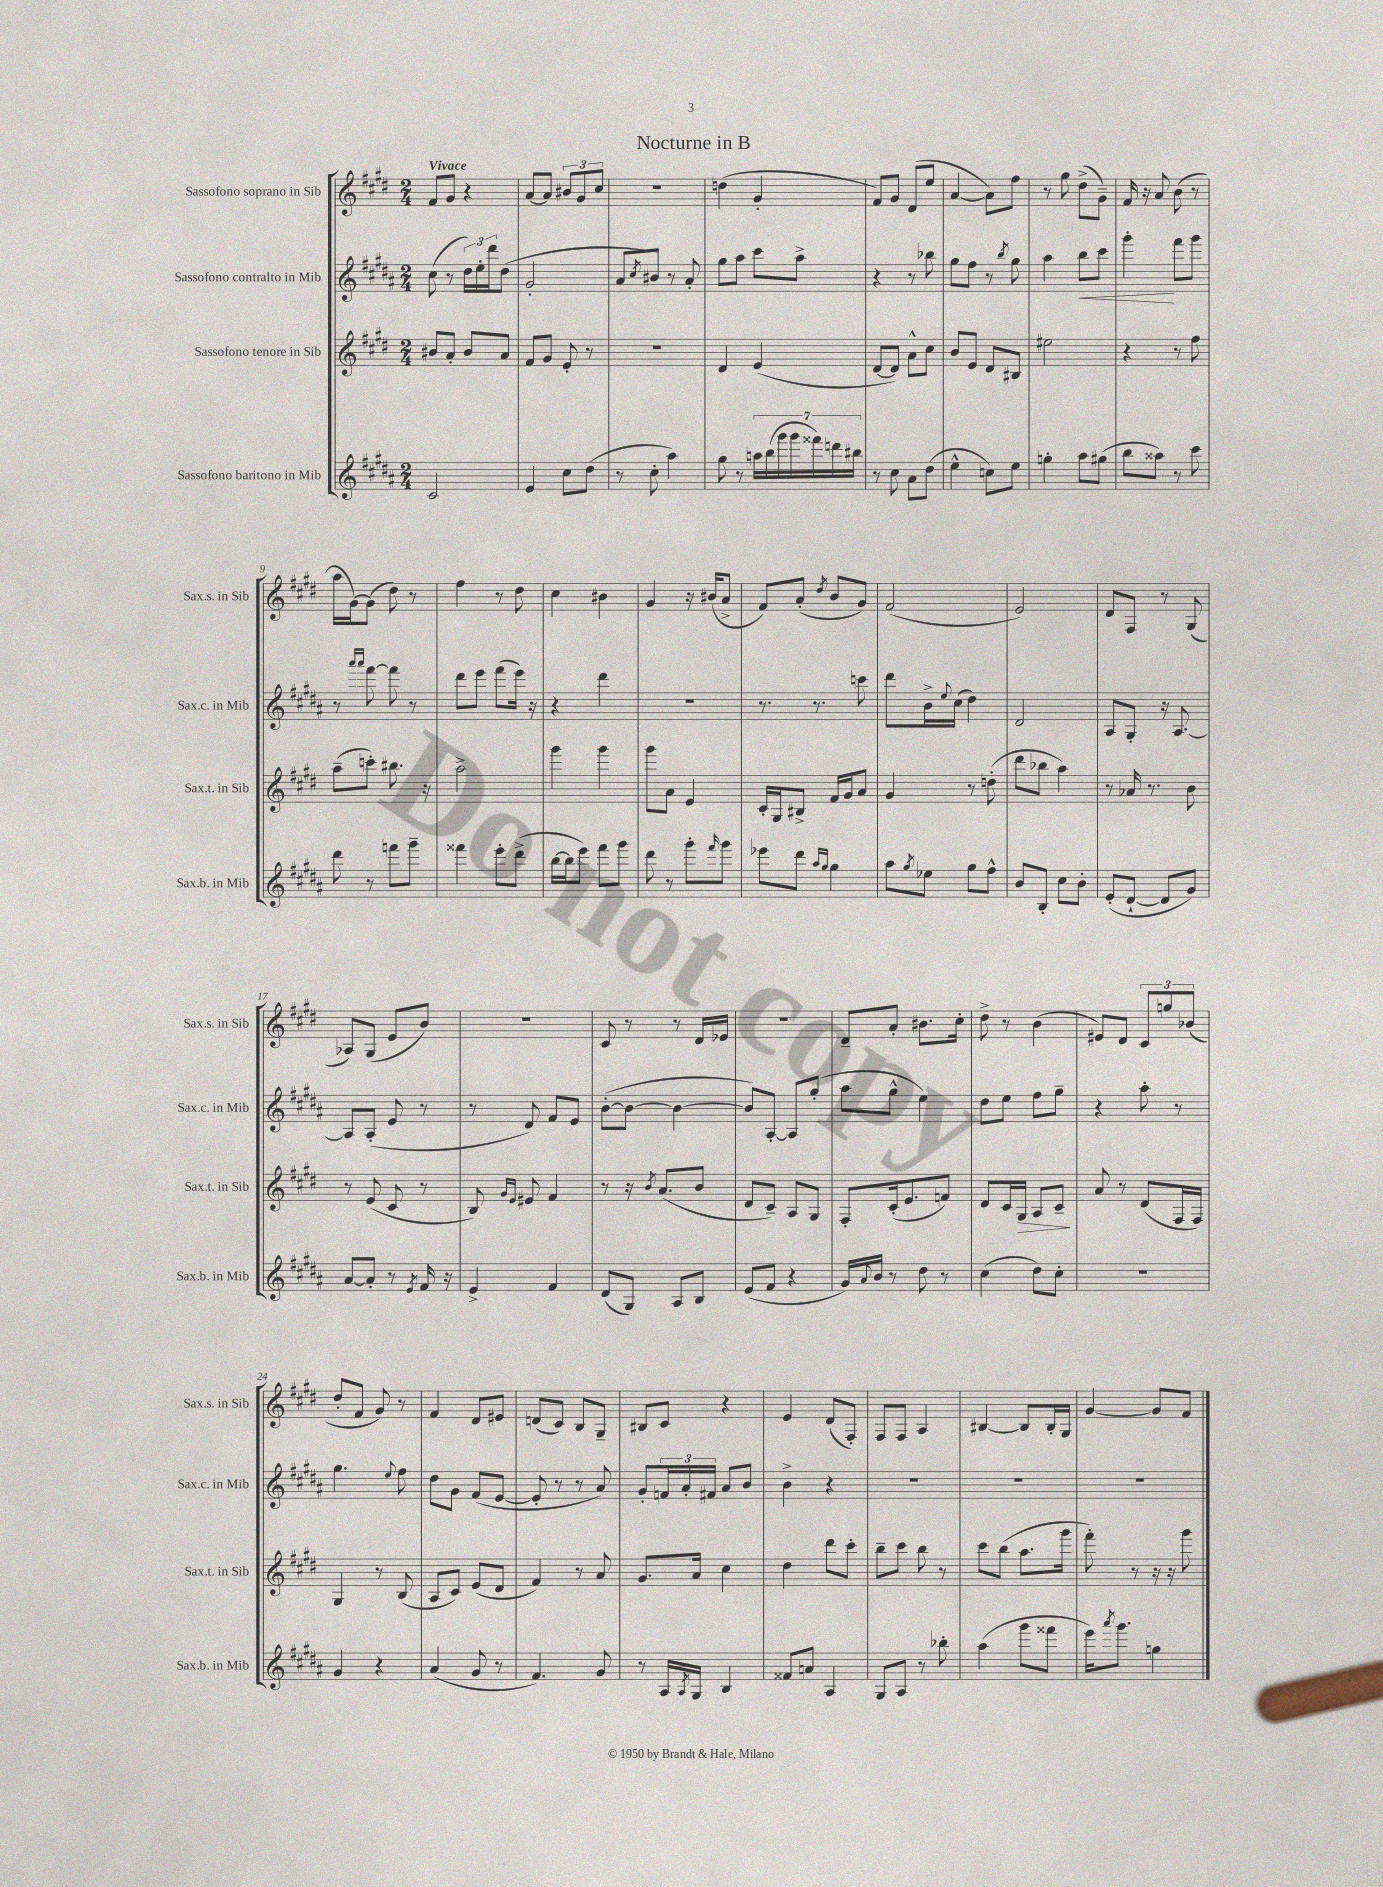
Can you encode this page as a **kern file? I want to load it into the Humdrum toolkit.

**kern	**kern	**kern	**kern
*staff4	*staff3	*staff2	*staff1
*clefG2	*clefG2	*clefG2	*clefG2
*k[f#c#g#d#a#]	*k[f#c#g#d#]	*k[f#c#g#d#a#]	*k[f#c#g#d#]
*M2/4	*M2/4	*M2/4	*M2/4
2c#	8b#	(8cc#	8f#
.	8a'	8r	8g#
.	8b#	24dd#)	4r
.	.	24ee'	.
.	.	24ddd#	.
.	8a	(8dd#	.
=	=	=	=
4e	8f#	2g#'	[8a
.	8g#	.	8a]
8cc#	8e'	.	12b#
.	.	.	12g#
(8dd#	8r	.	.
.	.	.	12cc#
=	=	=	=
8r	2r	8a#	2r
.	.	8qcc#	.
8cc#'	.	8b#)	.
4aa#)	.	8r	.
.	.	8a#'	.
=	=	=	=
8gg#	4d#	8gg#	(4dd
8r	.	8aa#	.
28aa	(4e	8ccc#	4g#'
(28bb	.	.	.
28ggg#	.	.	.
28ggg#	.	.	.
.	.	8aa#^	.
28fff##)	.	.	.
28ddd	.	.	.
28bb#	.	.	.
=	=	=	=
8r	[8d#	4r	8f#)
8cc#	8d#])	.	8g#
8a#	8a^^	8r	(8d#
(8dd#	8cc#	8bb-	8ee
=	=	=	=
4ee^^	8b	8gg#	[4a
.	8e	8ff#	.
8cc)	8d#	8r	8a])
.	.	8qbb	.
8ee	8B#	8gg#	8ff#
=	=	=	=
4gg'	2ee#	4aa#	8r
.	.	.	8gg#
8aa#	.	8bb	(8dd#^
(8gg#	.	8ccc#	8g#~)
=	=	=	=
8bb	4r	4ggg#'	16f#
.	.	.	16r
8aa##)	.	.	8a
8r	8r	8fff#	(8b
8ccc#	8ff#	8ggg#	8r
=	=	=	=
8ddd#	(8aa~	8r	16aa
.	.	.	[16g#)
.	.	16qqaaa#	.
.	.	16qqaaa#	.
8r	8ccc')	[8fff#	(8g#]
8fff	8.bb#	8fff#]	8dd#)
8ggg#~	.	8r	8r
.	16r	.	.
=	=	=	=
4fff##	2aa^	8ddd#	4ff#
.	.	8eee	.
8eee'	.	(8fff#	8r
(8ddd#^	.	16eee)	8dd#
.	.	16r	.
=	=	=	=
[16bb	4ggg#	4r	4cc#
16bb]	.	.	.
8eee)	.	.	.
8fff#	4ggg#	4ddd#	4b#
8ggg#	.	.	.
=	=	=	=
8ddd#	8ggg#	2r	4g#
8r	8a	.	.
8ggg#'	4e	.	16r
.	.	.	(16b#
16qqfff#	.	.	.
8ggg#	.	.	8a^
=	=	=	=
8eee-	16c#'	8.r	8f#)
.	16G#	.	.
8ddd#	8B#^	.	(8a'
.	.	8.r	.
16qqaa#	.	.	.
16qqgg#	.	.	8qdd#
4gg#	16f#	.	8b
.	16g#	.	.
.	8a	8ccc	8g#)
=	=	=	=
8aa#	4g#	8ddd#	(2f#
8qgg#	.	.	.
8ee-	.	16b^	.
.	.	8qqee	.
.	.	(16cc#	.
8gg#	8r	4dd#)	.
8ff#^^	(8dd'	.	.
=	=	=	=
8b	8ddd#	2d#	2e)
8B'	8bb-	.	.
8cc#	4aa)	.	.
8b'	.	.	.
=	=	=	=
(8e'	8r	8A#	8d#
[8d#`	16a-	8G#'	8F#
.	8.r	.	.
8d#]	.	16r	8r
.	.	[8.A#	.
8g#)	8b	.	(8G#
=	=	=	=
[8a#	8r	8A#]	8A-)
8a#']	(8e	(8A#'	(8G#
8r	8c#	8e	8e
8qe	.	.	.
16f#	8r	8r	8b)
16r	.	.	.
=	=	=	=
4e^	8B)	8r	2r
.	16qqg#	.	.
.	16qqe	.	.
.	8e#	8d#)	.
4f#	4f#	8f#	.
.	.	8e	.
=	=	=	=
(8d#	8r	([8b'	8c#
8G#)	16r	8b_	8r
.	8qb	.	.
.	(8.a	.	.
8A#	.	4b_	8r
8B	8b	.	16d#
.	.	.	16e-
=	=	=	=
(8e	8d#	8b])	2r
8f#	8c#~)	[8A#'	.
4r	8A	8A#]	.
.	8G#	(8gg#'	.
=	=	=	=
16g#)	8F#'	8aa#	8d#~
8qqa#	.	.	.
16b	.	.	.
8r	(16c#'	8gg#^^	8a'
.	8.e	.	.
8dd#	.	4ee)	8.b#
8r	8f)	.	.
.	.	.	16cc#'
=	=	=	=
(4cc#	8d#	8dd#	8dd#^
.	16c#	8ee	8r
.	16G#	.	.
8dd#)	8A	8ff#	(4b
8cc#'	8c#~	8gg#~	.
=	=	=	=
2r	8a	4r	8e#)
.	8r	.	8d#
.	(8d#	8aa#'	12c#
.	.	.	12gg
.	16F#	8r	.
.	.	.	(12b-
.	16F#)	.	.
=	=	=	=
4g#	4G#	4.gg#	8dd#'
.	.	.	8f#
4r	8r	.	8g#)
.	.	8qqee	.
.	(8B	8ff#	8r
=	=	=	=
(4a#	8A	8dd#	4f#
.	8c#)	8g#	.
8g#	(8e	(8f#	8d#
8r	8d#	[8e	8e#
=	=	=	=
4.f#)	4f#)	8e']	(8d
.	.	8r	8c#)
.	8r	8r	8B
8g#	8a	8a#)	8G#~
=	=	=	=
8r	8.g#	8g#'	8B#
16A#	.	24f	8c#
.	.	24a#'	.
8qA#	.	.	.
16G#	16a	.	.
.	.	24f#	.
4B	4cc#	8a#	4r
.	.	8b	.
=	=	=	=
8f##	4dd#	4b^	4e
8a	.	.	.
4A#	8ddd#	4r	(8d#
.	8ccc#'	.	8F#')
=	=	=	=
8G#	8bb~	2r	8F#
8A#	8ccc#	.	8F#
8r	8bb	.	4A
8bb-'	8r	.	.
=	=	=	=
(4aa#	8ccc#	2r	[4B#
.	(8bb	.	.
8ggg#	8.aa	.	8B#]
8fff##	.	.	16B#'
.	16ggg#	.	16G#
=	=	=	=
16eee)	8fff#')	2r	[4g#
8qaaa#	.	.	.
8.ggg#	.	.	.
.	8r	.	.
4gg	16r	.	8g#]
.	16r	.	.
.	8ggg#	.	8f#
==	==	==	==
*-	*-	*-	*-
